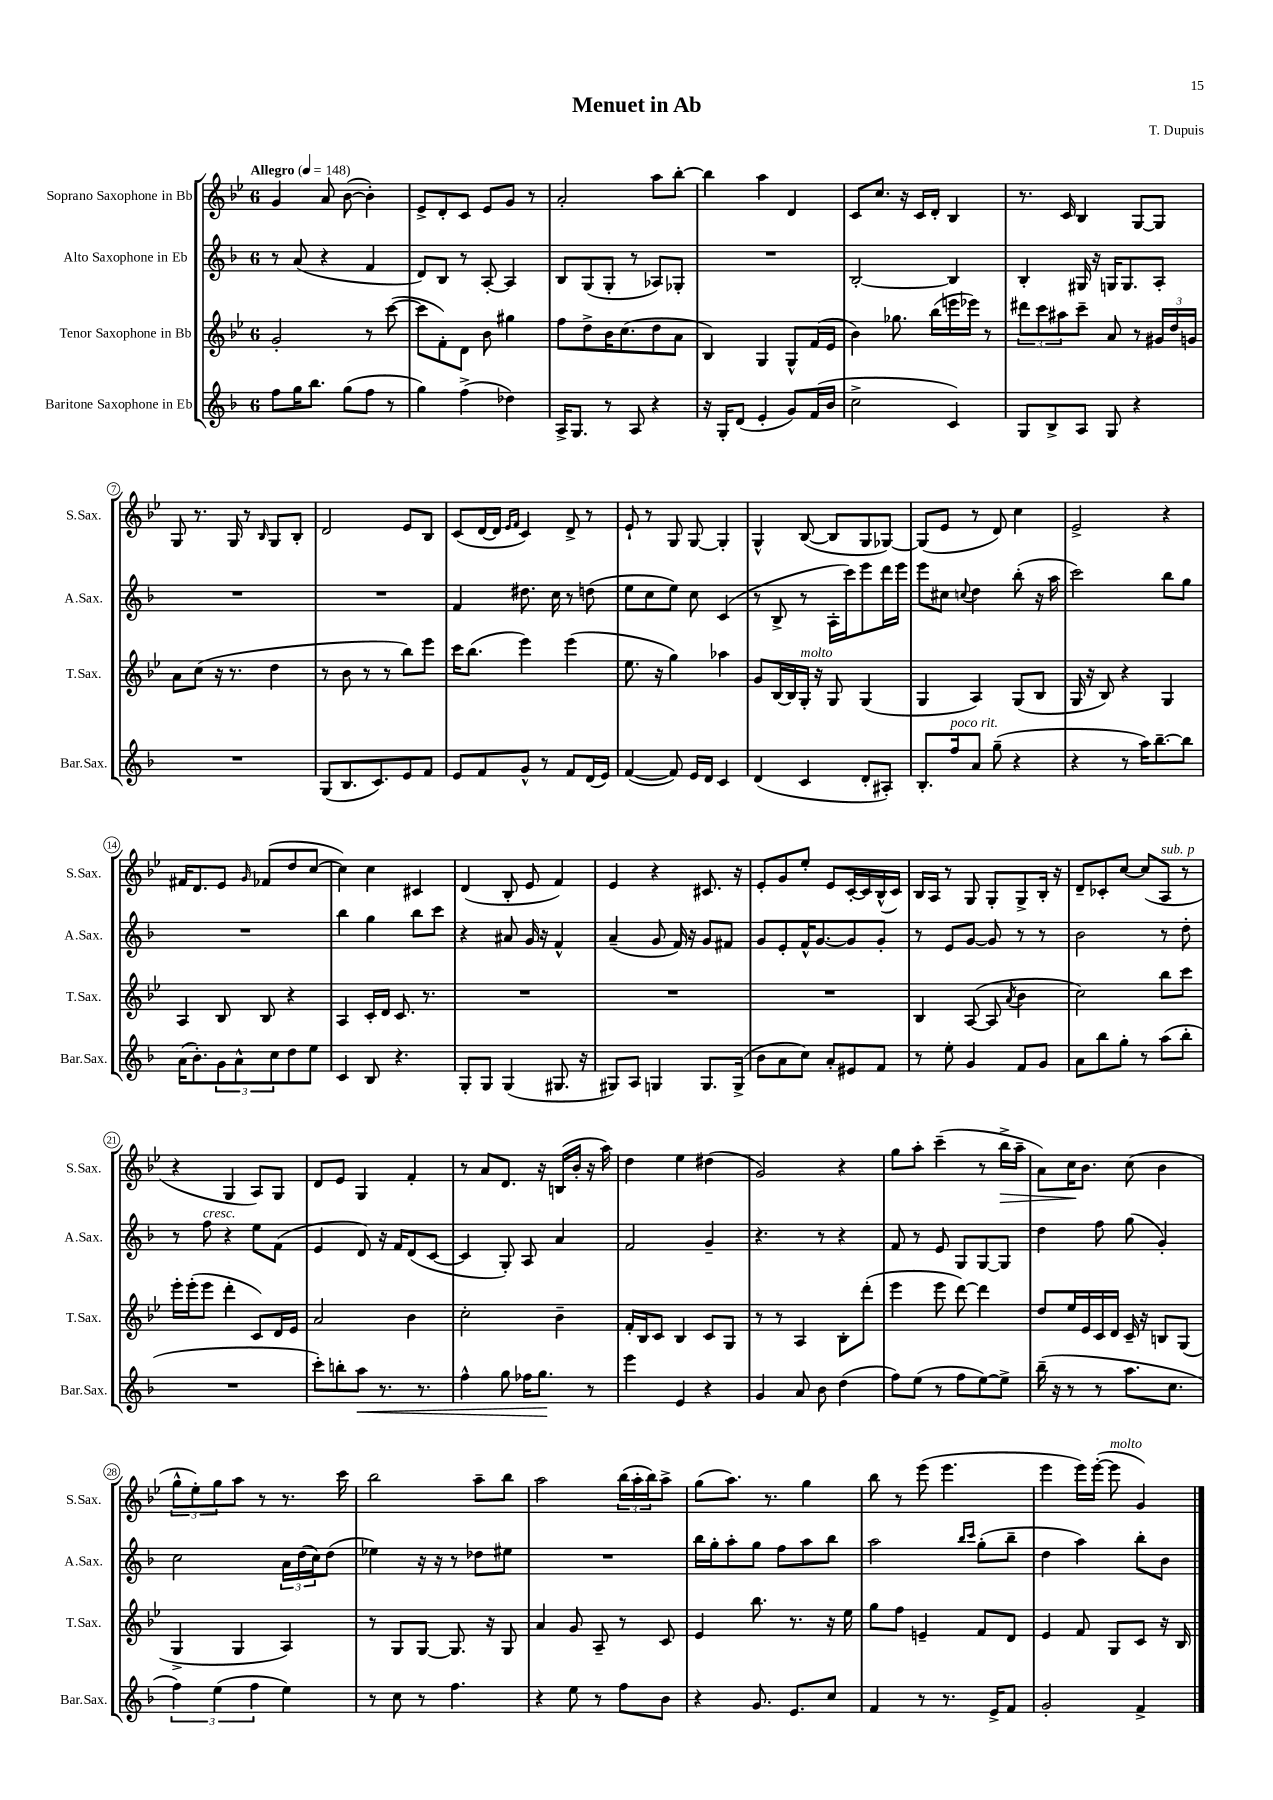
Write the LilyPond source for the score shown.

\header { title = "Menuet in Ab" composer = "T. Dupuis" }
<<
\new StaffGroup <<
\new Staff = "s0" \with { instrumentName = "Soprano Saxophone in Bb" shortInstrumentName = "S.Sax." } {
    \clef treble \key bes \major \once \override Staff.TimeSignature.style = #'single-digit \time 6/8 \tempo "Allegro" 4 = 148
    g'4 a'8 bes'8~( bes'4-.) |
    ees'8-> d'8-. c'8 ees'8 g'8 r8 |
    a'2-. a''8 bes''8~-. |
    bes''4 a''4 d'4 |
    c'8 c''8. r16 c'16 d'16-. bes4 |
    r8. c'16 bes4 g8~ g8 |
    g8 r8. g16 r8 \grace { bes16 } g8 bes8-. |
    d'2 ees'8 bes8 |
    c'8( d'16~ d'16 \grace { ees'16 f'16 } c'4) d'8-> r8 |
    ees'8-! r8 g8 g8~ g4-. |
    g4-^ bes8~( bes8 g8 ges8~) |
    ges8( ees'8 r8 d'8) c''4 |
    ees'2-> r4 |
    fis'16 d'8. ees'8 \grace { g'16 } fes'8( d''8 c''8~ |
    c''4) c''4 cis'4 |
    d'4( bes8-. ees'8 f'4) |
    ees'4 r4 cis'8. r16 |
    ees'8-. g'8 ees''8-. ees'8 c'16~-. c'16 bes16-^( c'16) |
    bes16 a16 r8 g8 g8-. g8-> bes16-. r16 |
    d'8-- ces'8-. c''8~ c''8( a8^\markup { \italic "sub. p" } r8 |
    r4 g4 a8) g8 |
    d'8 ees'8 g4 f'4-. |
    r8 a'8 d'8. r16 b16( bes'16-. r16 a''16) |
    d''4 ees''4 dis''4( |
    g'2) r4 |
    g''8 a''8-. c'''4--( r8 bes''16->\> a''16-- |
    a'8) c''16\! bes'8. c''8( bes'4 |
    \tuplet 3/2 { g''8-^ ees''8-.) g''8 } a''8 r8 r8. c'''16 |
    bes''2 a''8-- bes''8 |
    a''2 \tuplet 3/2 { bes''16( a''16-. bes''16) } a''8-> |
    g''8( a''8.) r8. g''4 |
    bes''8 r8 ees'''8( ees'''4. |
    ees'''4 ees'''16) ees'''16~-.( ees'''8^\markup { \italic "molto" } g'4) \bar "|." |
}
\new Staff = "s1" \with { instrumentName = "Alto Saxophone in Eb" shortInstrumentName = "A.Sax." } {
    \clef treble \key f \major \once \override Staff.TimeSignature.style = #'single-digit \time 6/8
    r8 a'8( r4 f'4 |
    d'8) bes8 r8 a8~-. a4 |
    bes8 g8( g8-. r8 aes8) ges8-. |
    R2. |
    bes2~-. bes4 |
    bes4-. gis16 r16 g16 g8. a8-. |
    R2. |
    R2. |
    f'4 dis''8. c''16 r8 d''8( |
    e''8 c''8 e''8) c''8 c'4( |
    r8 bes8-> r8 a16-. c'''16) e'''8 d'''16 e'''16 |
    e'''8 cis''8 \appoggiatura { c''8 } d''4 bes''8-.( r16 a''16 |
    c'''2) bes''8 g''8 |
    R2. |
    bes''4 g''4 bes''8 c'''8 |
    r4 ais'8 g'16 r16 f'4-^ |
    a'4--( g'8 f'16) r16 g'8 fis'8 |
    g'8 e'8-. f'16-^ g'8.~ g'8 g'8-. |
    r8 e'8 g'8~ g'8 r8 r8 |
    bes'2 r8 d''8-. |
    r8 f''8^\markup { \italic "cresc." } r4 e''8 f'8( |
    e'4 d'8) r16 f'16 d'8( c'8~ |
    c'4 g8-.) a8 a'4 |
    f'2 g'4-- |
    r4. r8 r4 |
    f'8 r8 e'8 g8 g8~ g8 |
    d''4 f''8 g''8( g'4-.) |
    c''2 \tuplet 3/2 { a'16 d''16( c''16) } d''8( |
    ees''4) r16 r16 r8 des''8 eis''8 |
    R2. |
    bes''16 g''16-. a''8-. g''8 f''8 a''8 bes''8 |
    a''2 \grace { bes''16 c'''16 } g''8-.( bes''8-- |
    d''4 a''4) bes''8-. bes'8 \bar "|." |
}
\new Staff = "s2" \with { instrumentName = "Tenor Saxophone in Bb" shortInstrumentName = "T.Sax." } {
    \clef treble \key bes \major \once \override Staff.TimeSignature.style = #'single-digit \time 6/8
    g'2-. r8 c'''8~( |
    c'''8 f'8-.) d'8 bes'8 gis''4 |
    f''8 d''8-> bes'16 c''8.( d''8 a'8 |
    bes4) g4 g8-^ f'16( ees'16 |
    bes'4) ges''8. bes''16( e'''16 ees'''16) r8 |
    \tuplet 3/2 { dis'''8 c'''8 ais''8 } c'''8-- a'8 r8 \tuplet 3/2 { gis'16 d''16 g'16 } |
    a'8 c''8( r16 r8. d''4 |
    r8 bes'8 r8 r8 bes''8) ees'''8 |
    c'''16 bes''8.( ees'''4) ees'''4( |
    ees''8. r16 g''4) aes''4 |
    g'8 bes16~ bes16 g16-.^\markup { \italic "molto" } r16 g8 g4( |
    g4 a4) g8( bes8 |
    g16 r16 bes8) r4 g4 |
    a4 bes8 bes8 r4 |
    a4 c'16-. d'16 c'8. r8. |
    R2. |
    R2. |
    R2. |
    bes4 a8~( a8 \acciaccatura { a'8 } bes'4 |
    c''2) bes''8 c'''8 |
    ees'''16-. ees'''16-.( ees'''8 d'''4-. c'8) d'16 ees'16 |
    a'2 bes'4 |
    c''2-. bes'4-- |
    f'16-. bes16 c'8 bes4 c'8 g8 |
    r8 r8 a4 bes8-. d'''8-.( |
    ees'''4 ees'''8 d'''8~) d'''4 |
    d''8 ees''16 ees'16 c'16 d'16 c'16-- r16 b8 g8( |
    g4-> g4 a4) |
    r8 g8 g8~ g8. r16 g8 |
    a'4 g'8 a8-- r8 c'8 |
    ees'4 bes''8. r8. r16 ees''16 |
    g''8 f''8 e'4-- f'8 d'8 |
    ees'4 f'8 g8 c'8 r16 bes16 \bar "|." |
}
\new Staff = "s3" \with { instrumentName = "Baritone Saxophone in Eb" shortInstrumentName = "Bar.Sax." } {
    \clef treble \key f \major \once \override Staff.TimeSignature.style = #'single-digit \time 6/8
    f''8 g''16 bes''8. g''8( f''8 r8 |
    g''4) f''4->( des''4) |
    a16-> g8. r8 a8 r4 |
    r16 g16-. d'8( e'4-. g'8) f'16( bes'16 |
    c''2-> c'4) |
    g8 bes8-> a8 g8 r4 |
    R2. |
    g8( bes8. c'8.) e'8 f'8 |
    e'8 f'8 g'8-^ r8 f'8 d'16( e'16) |
    f'4~( f'8) e'16 d'16 c'4 |
    d'4( c'4 d'8-. ais8-.) |
    bes8.-. f''16^\markup { \italic "poco rit." } a'8 g''8--( r4 |
    r4 r8 a''16) bes''8.~-- bes''8 |
    a'16( bes'8.-.) \tuplet 3/2 { g'8 a'8-^ c''8 } d''8 e''8 |
    c'4 bes8 r4. |
    g8-. g8 g4( gis8. r16 |
    gis8) a8 g4 g8. g16->( |
    bes'8 a'8 c''8) a'8-. eis'8 f'8 |
    r8 e''8-. g'4 f'8 g'8 |
    a'8 bes''8 g''8-. r8 a''8( bes''8-. |
    R2. |
    c'''8-.) b''8-. a''8\< r8. r8. |
    f''4-^ g''8 fes''16 g''8.\! r8 |
    e'''4 e'4 r4 |
    g'4 a'8 bes'8 d''4( |
    f''8) e''8( r8 f''8 e''8~) e''8-> |
    bes''16--( r16 r8 r8 a''8. c''8. |
    \tuplet 3/2 { f''4) e''4( f''4 } e''4) |
    r8 c''8 r8 f''4. |
    r4 e''8 r8 f''8 bes'8 |
    r4 g'8. e'8. c''8 |
    f'4 r8 r8. e'16-> f'8 |
    g'2-. f'4-> \bar "|." |
}
>>
>>
\layout { \context { \Score \override BarNumber.stencil = #(make-stencil-circler 0.1 0.3 ly:text-interface::print) } }
